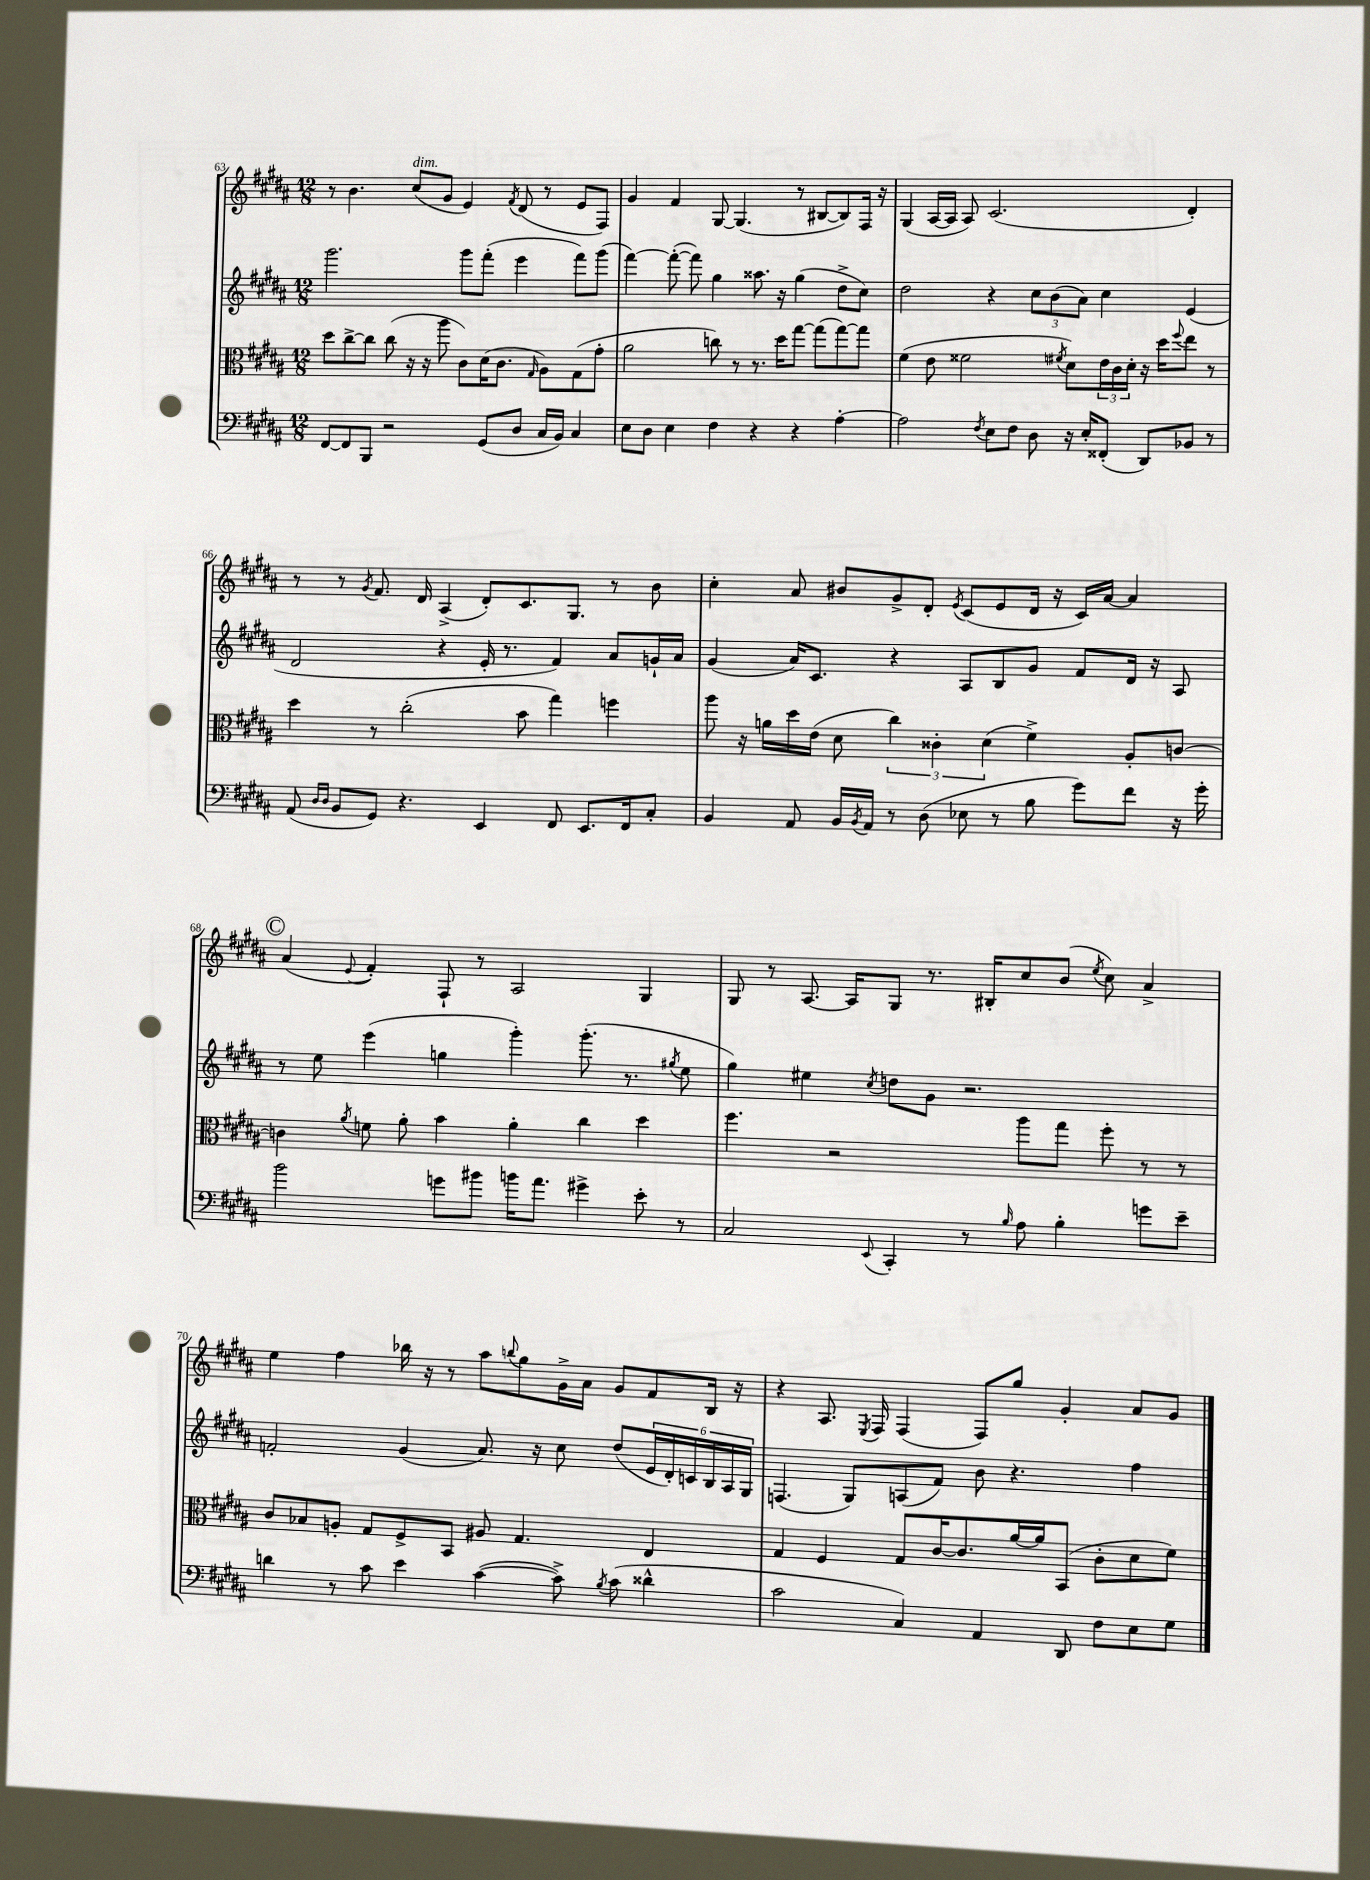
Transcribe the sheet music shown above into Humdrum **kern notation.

**kern	**kern	**kern	**kern
*staff4	*staff3	*staff2	*staff1
*clefF4	*clefC3	*clefG2	*clefG2
*k[f#c#g#d#a#]	*k[f#c#g#d#a#]	*k[f#c#g#d#a#]	*k[f#c#g#d#a#]
*M12/8	*M12/8	*M12/8	*M12/8
[8FF#/L	8dd#\L	2.ggg#\	8r
8FF#/]	[8cc#^\	.	4.b\
8BBB/J	8cc#\]J	.	.
2r	(8cc#\	.	.
.	16r	.	(8cc#/L
.	16r	.	.
.	8aa#\	.	8g#/J
.	8c#\L)	8ggg#\L	4e/)
(8GG#/L	(16d#\K	(8fff#'\J	.
.	8.c#\J	.	.
.	.	.	8qf#/
8D#/J	.	4eee\	(8d#/
.	16qqG#/	.	.
16C#/LL	8A#\L)	.	8r
16BB/JJ)	.	.	.
4C#/	(8G#\	8fff#\L)	8e/L
.	8g#'\J	(8ggg#\J	8F#/J)
=	=	=	=
8E\L	2a#\	[4fff#\)	4g#/
8D#\J	.	.	.
4E\	.	(8fff#'\_	4f#/
.	.	8fff#\])	.
4F#\	8cc\)	4gg#\	[8G#/
.	8r	.	(4.G#/]
4r	8.r	8.aa##\	.
.	16dd#\LK	16r	.
4r	[8gg#\J	(4gg#\	8r
.	(8gg#\]L	.	[8B#/L
[4A#'\	[8gg#\)	8dd#^\L	8B#/])
.	8gg#\]J	8cc#\J)	16F#/Jk
.	.	.	16r
=	=	=	=
2A#\]	(4f#\	2dd#\	(4G#/
.	8e\	.	[16A#/LL
.	.	.	16A#/]JJ
.	2f##\	.	8A#/)
8qF#/	.	.	.
8E\L	.	4r	(2.c#/
8F#\J	.	.	.
8D#\	.	12cc#\L	.
.	.	(12b\	.
.	8qf#/	.	.
16r	8d#\L)	.	.
.	.	12a#\J)	.
16E'/LK	.	.	.
(8FF##'/J	24e\L	4cc#\	.
.	24c#\	.	.
.	24d#'\JJ	.	.
8DD#/L)	16r	.	.
.	16dd#\LK	.	.
.	8qqff#/	.	.
8BB-/J	8ee\J	(4e/	4d#'/)
8r	8r	.	.
=	=	=	=
(8AA#/	4dd#\	2d#/	8r
16qqD#/LL	.	.	.
16qqD#/JJ	.	.	.
8BB/L	.	.	8r
.	.	.	8qg#/
8GG#/J)	8r	.	8.f#/
4.r	(2cc#'\	.	.
.	.	.	16d#/
.	.	4r	(4A#^/
4EE/	.	16e'/	8d#'/L)
.	.	8.r	.
.	8b\	.	8.c#/
8FF#/	4gg#\)	4f#/)	.
.	.	.	8.G#/J
8.EE/L	.	.	.
.	4ff\	8a#/L	8r
16FF#/k	.	.	.
8C#'/J	.	16g`/L	8b\
.	.	16a#/JJ	.
=	=	=	=
4BB/	8aa#\	(4g#/	4cc#'\
.	16r	.	.
.	16a\LL	.	.
8AA#/	16dd#\	16a#/LK)	8a#/
.	(16e\JJ	8.c#/J	.
16BB/LL	8d#\	.	8b#/L
8qBB/	.	.	.
16AA#/JJ	.	.	.
8r	6cc#\)	4r	8g#^/
(8D#\	.	.	8d#'/J
.	6c##'\	.	.
.	.	.	8qe/
8E-\	.	8A#/L	(8c#/L
.	(6d#\	.	.
8r	.	8B/	8e/
8B\	4f#^\)	8g#/J	16d#/Jk
.	.	.	16r
8g#\L)	.	8f#/L	16c#/LL)
.	.	.	[16a#/JJ
8f#\J	8A#'/L	16d#/Jk	4a#/]
.	.	16r	.
16r	[8c/J	8A#/	.
16g#'\	.	.	.
=	=	=	=
2b\	4c\]	8r	(4a#/
.	.	8ee\	.
.	8qa#/	.	8qqe/
.	8f\	(4eee\	4f#'/)
.	8a#'\	.	.
8g\L	4b\	4gg\	8F#`/
8b#\J	.	.	8r
16b\LK	4a#'\	4ggg#'\)	2A#/
8.a#\J	.	.	.
4g#^\	4cc#\	(8.ggg#'\	.
.	.	8.r	.
8e'\	4dd#\	.	4G#/
.	.	8qgg#/	.
8r	.	8ee\	.
=	=	=	=
2C#/	4.ff#\	4gg#\)	8G#/
.	.	.	8r
.	.	4ee#\	[8.A#/
.	2r	.	.
.	.	.	16A#/]LK
8qqEE/	.	8qcc#/	.
4CC#'/	.	8dd\L	8G#/J
.	.	8g#\J	8.r
8r	.	2.r	.
.	.	.	16B#'/LK
16qqB/	.	.	.
8A#\	8aa#\L	.	8cc#/
4B'\	8gg#\J	.	(8b/J
.	.	.	8qee/
.	8ff#'\	.	8cc#\)
8g\L	8r	.	4a#^/
8e~\J	8r	.	.
=	=	=	=
4d\	8c#/L	2f'/	4ee\
.	8B-/	.	.
8r	8A'/J	.	4ff#\
8c#\	8G#/L	.	.
4e\	8F#^/	(4g#/	16bb-\
.	.	.	16r
.	8BB/J	.	8r
([4c#\	8A#/	8.a#/)	8aa#\L
.	.	.	8qqbb/
.	4.G#/	.	8gg#\
.	.	16r	.
8c#^\])	.	8cc#\	16g#^\L
.	.	.	16a#\JJ
8qB/	.	.	.
(8c#\	.	(8dd#/L	8g#/L
4d##^^\	4E/	24e/L	8f#/
.	.	24d#'/)	.
.	.	24c/	.
.	.	24B/	16B/Jk
.	.	24A#/	.
.	.	.	16r
.	.	24G#/JJ	.
=	=	=	=
2c#\	4G#/	(4.F/	4r
.	4F#/	.	8.A#/
.	.	8G#/L)	.
.	.	.	8qE/
.	.	.	16F#/
4C#/)	8G#/L	(8A/	(4F#/
.	[16c#/K	8f#/J)	.
.	8.c#/]	.	.
4AA#/	.	8b\	8F#/L)
.	[16a#/L	4.r	8gg#/J
.	16a#/]J	.	.
8DD#/	(8BB/J	.	4g#'/
8F#\L	8c#'\L	.	.
8E\	8d#\	4ff#\	8a#/L
8G#\J	8f#\J)	.	8g#/J
==	==	==	==
*-	*-	*-	*-
